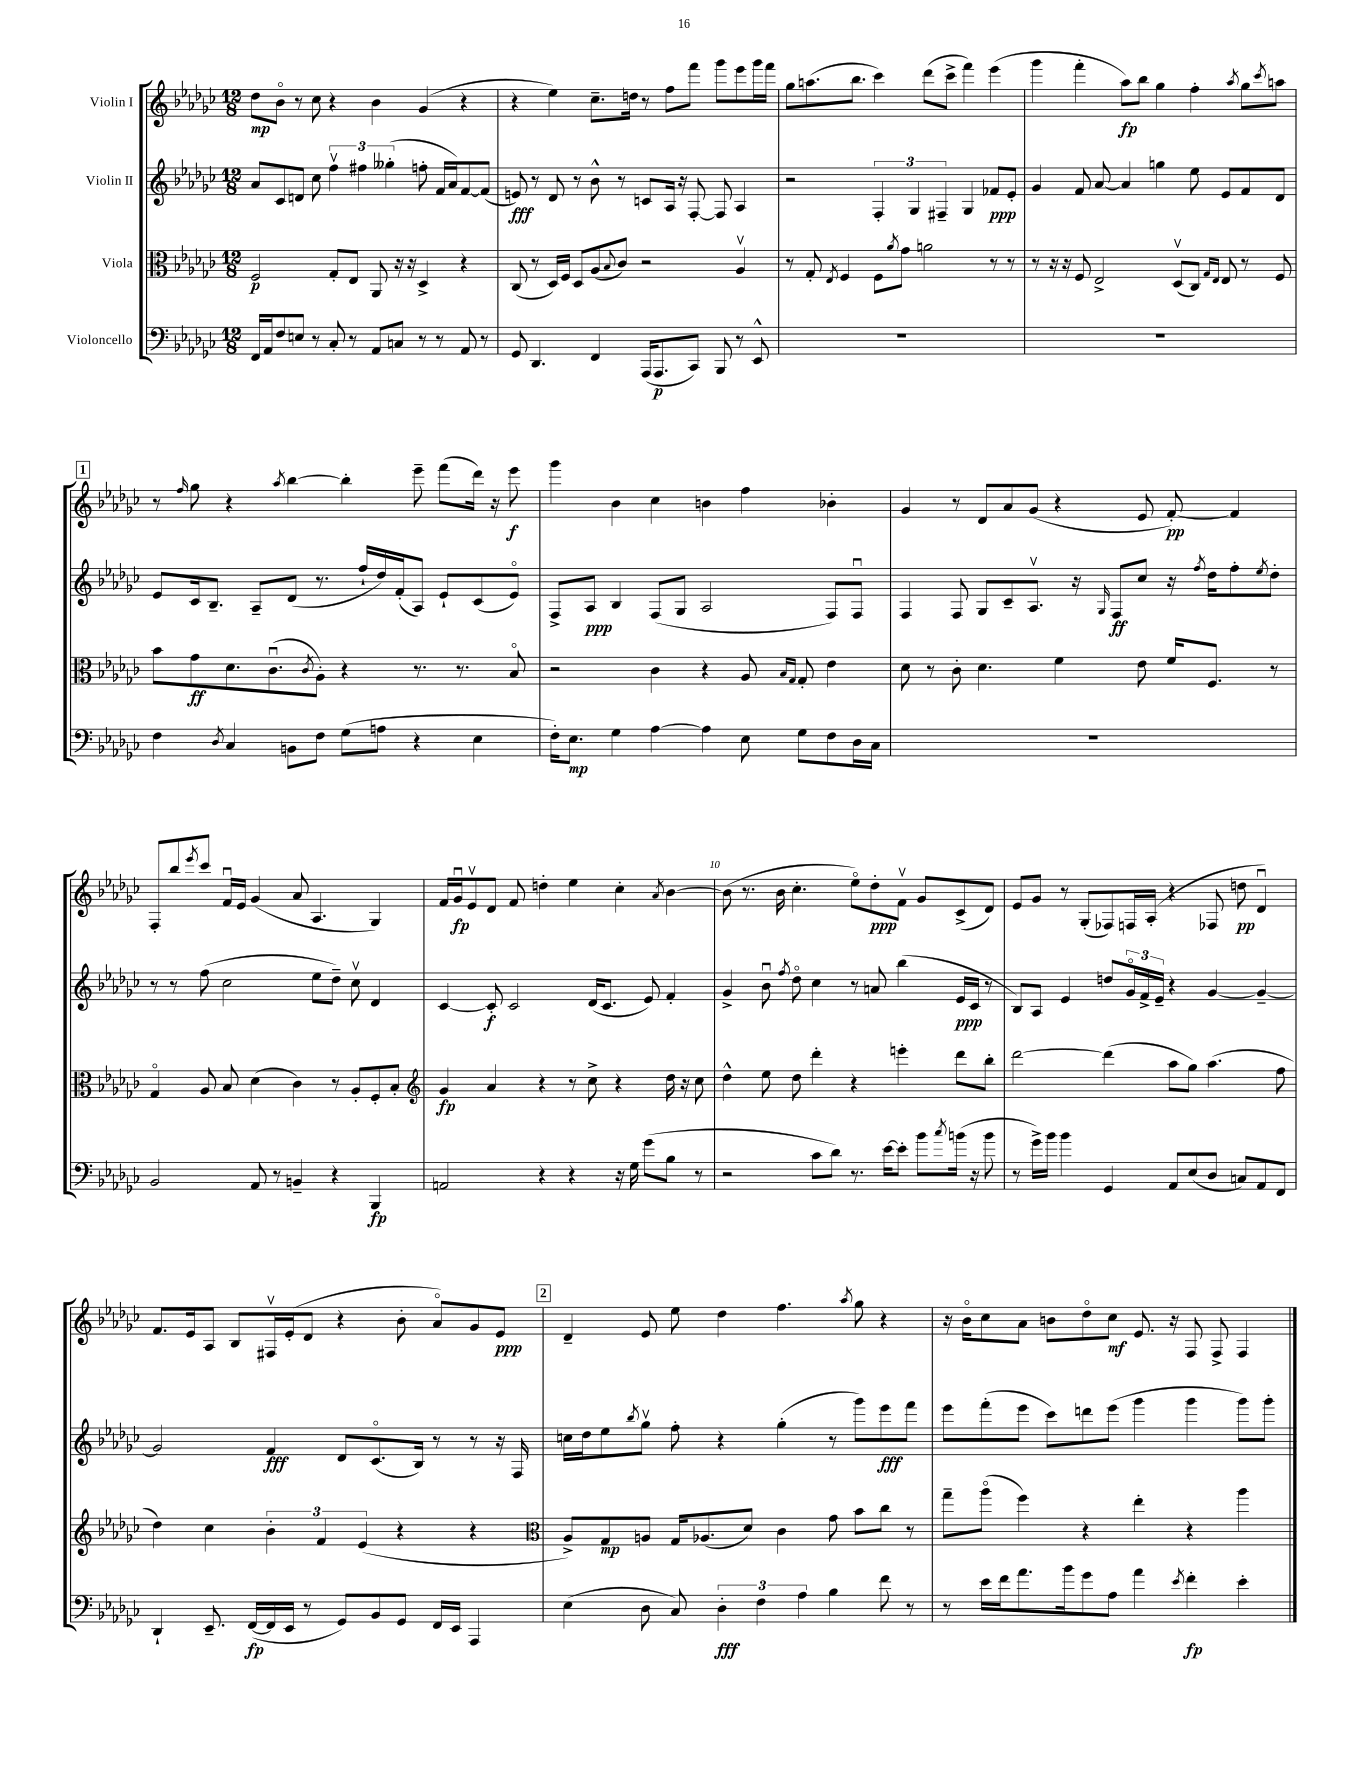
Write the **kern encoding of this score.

**kern	**dynam	**kern	**dynam	**kern	**dynam	**kern	**dynam
*part4	*part4	*part3	*part3	*part2	*part2	*part1	*part1
*staff4	*staff4	*staff3	*staff3	*staff2	*staff2	*staff1	*staff1
*I"Violoncello	*	*I"Viola	*	*I"Violin II	*	*I"Violin I	*
*clefF4	*	*clefC3	*	*clefG2	*	*clefG2	*
*k[b-e-a-d-g-c-]	*	*k[b-e-a-d-g-c-]	*	*k[b-e-a-d-g-c-]	*	*k[b-e-a-d-g-c-]	*
*M12/8	*	*M12/8	*	*M12/8	*	*M12/8	*
=1	=1	=1	=1	=1	=1	=1	=1
16FF/LL	.	2F/	p	8a-/L	.	8dd-\L	mp
16AA-/J	.	.	.	.	.	.	.
8F/	.	.	.	8c-/	.	8b-\J	.
8En/J	.	.	.	8dn/J	.	8r	.
8r	.	.	.	8cc-\	.	8cc-\	.
8C-'/	.	8G-'/L	.	6ffv\	.	4r	.
8r	.	8E-/J	.	.	.	.	.
.	.	.	.	6ff#X\	.	.	.
8AA-/L	.	8AA-/	.	.	.	4b-\	.
.	.	.	.	(6gg--X'\	.	.	.
8Cn/J	.	16r	.	.	.	.	.
.	.	16r	.	.	.	.	.
8r	.	4D-^/	.	8ffn'\	.	(4g-/	.
8r	.	.	.	16f/LL	.	.	.
.	.	.	.	16a-/J)	.	.	.
8AA-/	.	4r	.	[8f/	.	4r	.
8r	.	.	.	(8f/J]	.	.	.
=2	=2	=2	=2	=2	=2	=2	=2
8GG-/	.	(8C-/	.	8en/)	fff	4r	.
4.DD-/	.	8r	.	8r	.	.	.
.	.	16D-/LL)	.	8d-/	.	4ee-\)	.
.	.	16F/JJ	.	.	.	.	.
.	.	8D-/L	.	8r	.	.	.
4FF/	.	(8A-/	.	8b-^^\	.	8.cc-~\L	.
.	.	8qqB-/	.	.	.	.	.
.	.	8c-/J)	.	8r	.	.	.
.	.	.	.	.	.	16ddn\Jk	.
(16AAA-/KL	.	2r	.	8cn/L	.	8r	.
8.AAA-/	p	.	.	.	.	.	.
.	.	.	.	16A-/Jk	.	8ff\L	.
.	.	.	.	16r	.	.	.
8CC-/J)	.	.	.	[8F'/	.	8fff\J	.
8BBB-/	.	.	.	8F/]	.	8ggg-\L	.
8r	.	4A-v/	.	4A-/	.	8eee-\	.
8EE-^^/	.	.	.	.	.	16ggg-\L	.
.	.	.	.	.	.	16fff\JJ	.
=3	=3	=3	=3	=3	=3	=3	=3
1.r	.	8r	.	2r	.	8gg-\L	.
.	.	8G-'/	.	.	.	(8.aan\	.
.	.	8qE-/	.	.	.	.	.
.	.	4F/	.	.	.	.	.
.	.	.	.	.	.	8.bb-\J	.
.	.	8F\L	.	6F'/	.	4ccc-\)	.
.	.	8qa-/	.	.	.	.	.
.	.	8g-\J	.	.	.	.	.
.	.	.	.	6G-/	.	.	.
.	.	2an\	.	.	.	(8ddd-\L	.
.	.	.	.	6F#X~/	.	.	.
.	.	.	.	.	.	8ccc-^\J	.
.	.	.	.	4G-/	.	4fff\)	.
.	.	8r	.	8f-X/L	ppp	(4eee-\	.
.	.	8r	.	8e-'/J	.	.	.
=4	=4	=4	=4	=4	=4	=4	=4
1.r	.	8r	.	4g-/	.	4ggg-\	.
.	.	16r	.	.	.	.	.
.	.	16r	.	.	.	.	.
.	.	8F/	.	8f/	.	4fff'\	.
.	.	2E-^/	.	[8a-/	.	.	.
.	.	.	.	4a-/]	.	8aa-\L)	fp
.	.	.	.	.	.	8bb-\J	.
.	.	.	.	4ggn\	.	4gg-\	.
.	.	(8D-v/L	.	.	.	.	.
.	.	8C-/J)	.	8ee-\	.	4ff'\	.
.	.	16qqG-/LL	.	.	.	.	.
.	.	16qqE-/JJ	.	.	.	.	.
.	.	8E-/	.	8e-/L	.	.	.
.	.	.	.	.	.	8qaa-/	.
.	.	8r	.	8f/	.	8gg-\L	.
.	.	.	.	.	.	8qccc-/	.
.	.	8F/	.	8d-/J	.	8aan\J	.
!!LO:LB:g=z
!!LO:REH:place=s1:t=1
=5	=5	=5	=5	=5	=5	=5	=5
4F\	.	8b-\L	.	8e-/L	.	8r	.
.	.	.	.	.	.	16qqff/	.
.	.	8g-\	ff	16c-/k	.	8gg-\	.
.	.	.	.	8.B-~/J	.	.	.
8qD-/	.	.	.	.	.	.	.
4C-/	.	8.d-\	.	.	.	4r	.
.	.	.	.	8A-~/L	.	.	.
.	.	(8.c-u\	.	.	.	.	.
.	.	.	.	.	.	8qaa-/	.
8BBn\L	.	.	.	(8d-/J	.	[4bb-\	.
.	.	8qc-/	.	.	.	.	.
8F\J	.	8A-'\J)	.	8.r	.	.	.
(8G-\L	.	4r	.	.	.	4bb-'\]	.
.	.	.	.	16ff`/LL	.	.	.
8An\J	.	.	.	16dd-/)	.	.	.
.	.	.	.	(16f'/J	.	.	.
4r	.	8.r	.	8A-/J)	.	8eee-~\	.
.	.	.	.	8e-`/L	.	(8fff\L	.
.	.	8.r	.	.	.	.	.
4E-\	.	.	.	(8c-/	.	16ddd-\Jk)	.
.	.	.	.	.	.	16r	.
.	.	8B-/	.	8e-/J)	.	8eee-\	f
=6	=6	=6	=6	=6	=6	=6	=6
16F'\KL)	.	2r	.	8F^/L	.	4ggg-\	.
8.E-\J	mp	.	.	.	.	.	.
.	.	.	.	8A-/J	ppp	.	.
4G-\	.	.	.	4B-/	.	4b-\	.
[4A-\	.	4c-\	.	(8F/L	.	4cc-\	.
.	.	.	.	8G-/J	.	.	.
4A-\]	.	4r	.	2A-/	.	4bn\	.
8E-\	.	8A-/	.	.	.	4ff\	.
.	.	16qqB-/LL	.	.	.	.	.
.	.	16qqG-/JJ	.	.	.	.	.
8G-\L	.	8G-'/	.	.	.	.	.
8F\	.	4e-\	.	8F/L)	.	4b-X'\	.
16D-\L	.	.	.	8Fu/J	.	.	.
16C-\JJ	.	.	.	.	.	.	.
=7	=7	=7	=7	=7	=7	=7	=7
1.r	.	8d-\	.	4F/	.	4g-/	.
.	.	8r	.	.	.	.	.
.	.	8c-'\	.	8F/	.	8r	.
.	.	4.d-\	.	8G-/L	.	8d-/L	.
.	.	.	.	8c-~/	.	8a-/	.
.	.	.	.	8.A-v/J	.	(8g-/J	.
.	.	4f\	.	.	.	4r	.
.	.	.	.	16r	.	.	.
.	.	.	.	16qqG-/	.	.	.
.	.	.	.	8F/L	ff	.	.
.	.	8e-\	.	8cc-/J	.	8e-/	.
.	.	16f/KL	.	16r	.	[8f'/)	pp
.	.	.	.	8qff/	.	.	.
.	.	8.F/J	.	16dd-\KL	.	.	.
.	.	.	.	8ff'\	.	4f/]	.
.	.	.	.	8qee-/	.	.	.
.	.	8r	.	8dd-'\J	.	.	.
!!LO:LB:g=z
=8	=8	=8	=8	=8	=8	=8	=8
2BB-/	.	4G-/	.	8r	.	8F'/L	.
.	.	.	.	8r	.	8bb-/	.
.	.	.	.	.	.	8qeee-/	.
.	.	8A-/	.	(8ff\	.	8ccc-/J	.
.	.	8B-/	.	2cc-\	.	16fu/LL	.
.	.	.	.	.	.	16e-/JJ	.
8AA-/	.	(4d-\	.	.	.	(4g-/	.
8r	.	.	.	.	.	.	.
4BBn~/	.	4c-\)	.	.	.	8a-/	.
.	.	.	.	8ee-\L	.	4.A-/	.
4r	.	8r	.	8dd-~\J)	.	.	.
.	.	8A-'/L	.	8cc-v\	.	.	.
4BBB-/	fp	8F'/	.	4d-/	.	4G-/)	.
.	.	8B-'/J	.	.	.	.	.
=9	=9	=9	=9	=9	=9	=9	=9
*	*	*clefG2	*	*	*	*	*
2AAn/	.	4g-/	fp	[4c-/	.	16f/LL	.
.	.	.	.	.	.	16g-u/J	fp
.	.	.	.	.	.	8e-v/	.
.	.	4a-/	.	8c-'/]	f	8d-/J	.
.	.	.	.	2c-/	.	8f/	.
4r	.	4r	.	.	.	4ddn'\	.
4r	.	8r	.	.	.	4ee-\	.
.	.	8cc-^\	.	(16d-/KL	.	.	.
.	.	.	.	8.c-/J	.	.	.
16r	.	4r	.	.	.	4cc-'\	.
16G-\	.	.	.	.	.	.	.
(8g-\L	.	.	.	8e-/)	.	.	.
.	.	.	.	.	.	8qa-/	.
8B-\J	.	16dd-\	.	4f'/	.	[4b-\	.
.	.	16r	.	.	.	.	.
8r	.	8cc-\	.	.	.	.	.
=10	=10	=10	=10	=10	=10	=10	=10
2r	.	4dd-^^\	.	4g-^/	.	(8b-\]	.
.	.	.	.	.	.	8.r	.
.	.	8ee-\	.	8b-u\	.	.	.
.	.	.	.	.	.	16b-\	.
.	.	.	.	8qff/	.	.	.
.	.	8dd-\	.	8dd-\	.	4.cc-'\	.
8c-\L	.	4ddd-'\	.	4cc-\	.	.	.
8d-\J)	.	.	.	.	.	.	.
8.r	.	4r	.	8r	.	8ee-\L)	.
.	.	.	.	8an/	.	8dd-'\	ppp
[16e-\KL	.	.	.	.	.	.	.
8e-'\J]	.	4eeen'\	.	(4bb-\	.	8fv\J	.
8b-\L	.	.	.	.	.	8g-/L	.
8qcc-/	.	.	.	.	.	.	.
(16bn\Jk	.	8ddd-\L	.	16e-/LL	ppp	(8c-^/	.
16r	.	.	.	16c-/JJ	.	.	.
8b\	.	8bb-'\J	.	8r	.	8d-/J)	.
=11	=11	=11	=11	=11	=11	=11	=11
8r	.	[2ddd-\	.	8B-/L)	.	8e-/L	.
16g-^\LL)	.	.	.	8A-/J	.	8g-/J	.
16b-\JJ	.	.	.	.	.	.	.
4b-\	.	.	.	4e-/	.	8r	.
.	.	.	.	.	.	(8G-'/L	.
4GG-/	.	(4ddd-\]	.	8ddn/L	.	8F-X/)	.
.	.	.	.	24g-/L	.	16Fn/L	.
.	.	.	.	24f^/	.	.	.
.	.	.	.	.	.	(16A-'/JJ	.
.	.	.	.	24e-~/JJ	.	.	.
8AA-/L	.	8aa-\L	.	4r	.	4r	.
(8E-/	.	8gg-\J)	.	.	.	.	.
8D-/J	.	(4.aa-\	.	[4g-/	.	8F-X/	.
8Cn/L)	.	.	.	.	.	8ddn\	pp
8AA-/	.	.	.	4g-~/_	.	4d-u/)	.
8FF/J	.	8ff\	.	.	.	.	.
!!LO:LB:g=z
=12	=12	=12	=12	=12	=12	=12	=12
4DD-`/	.	4dd-\)	.	2g-/]	.	8.f/L	.
.	.	.	.	.	.	16e-/k	.
8.EE-~/	.	4cc-\	.	.	.	8A-/J	.
.	.	.	.	.	.	8B-/L	.
([16FF/LL	fp	.	.	.	.	.	.
16FF/]	.	6b-'\	.	4f/	fff	16F#Xv/L	.
16EE-/JJ	.	.	.	.	.	(16e-'/J	.
8r	.	.	.	.	.	8d-/J	.
.	.	6f/	.	.	.	.	.
8GG-/L)	.	.	.	8d-/L	.	4r	.
.	.	(6e-/	.	.	.	.	.
8BB-/	.	.	.	(8.c-/	.	.	.
8GG-/J	.	4r	.	.	.	8b-'\	.
.	.	.	.	16B-/Jk)	.	.	.
16FF/LL	.	.	.	8r	.	8a-/L)	.
16EE-/JJ	.	.	.	.	.	.	.
4AAA-/	.	4r	.	8r	.	8g-/	.
.	.	.	.	16r	.	8e-/J	ppp
.	.	.	.	16F/	.	.	.
!!LO:REH:place=s1:t=2
=13	=13	=13	=13	=13	=13	=13	=13
*	*	*clefC3	*	*	*	*	*
(4E-\	.	8A-^/L)	.	16ccn\LL	.	4d-~/	.
.	.	.	.	16dd-\J	.	.	.
.	.	8G-/	mp	8ee-\	.	.	.
.	.	.	.	8qbb-/	.	.	.
8D-\	.	8An/J	.	8gg-v\J	.	8e-/	.
8C-/)	.	16G-/KL	.	8ff'\	.	8ee-\	.
.	.	(8.A-X/	.	.	.	.	.
6D-'\	fff	.	.	4r	.	4dd-\	.
.	.	8d-/J)	.	.	.	.	.
6F\	.	.	.	.	.	.	.
.	.	4c-\	.	(4gg-'\	.	4.ff\	.
6A-\	.	.	.	.	.	.	.
4B-\	.	8g-\	.	8r	.	.	.
.	.	.	.	.	.	8qaa-/	.
.	.	8b-\L	.	8ggg-\L)	.	8gg-\	.
8f\	.	8cc-\J	.	8eee-\	fff	4r	.
8r	.	8r	.	8fff\J	.	.	.
=14	=14	=14	=14	=14	=14	=14	=14
8r	.	8gg-~\L	.	8eee-\L	.	16r	.
.	.	.	.	.	.	16b-\KL	.
16e-\LL	.	(8aa-\J	.	(8fff'\	.	8cc-\	.
16f\J	.	.	.	.	.	.	.
8.a-\	.	4ff\)	.	8eee-\J	.	8a-\J	.
.	.	.	.	8ccc-\L)	.	8bn\L	.
16b-\k	.	.	.	.	.	.	.
8g-\	.	4r	.	8dddn\	.	8dd-\	.
8A-\J	.	.	.	(8eee-\J	.	8cc-\J	mf
4a-\	.	4ee-'\	.	4ggg-\	.	8.e-/	.
.	.	.	.	.	.	16r	.
8qe-/	.	.	.	.	.	.	.
4f'\	fp	4r	.	4ggg-\	.	8F/	.
.	.	.	.	.	.	8F^/	.
4e-'\	.	4aa-\	.	8ggg-\L)	.	4F/	.
.	.	.	.	8ggg-'\J	.	.	.
==	==	==	==	==	==	==	==
*-	*-	*-	*-	*-	*-	*-	*-
